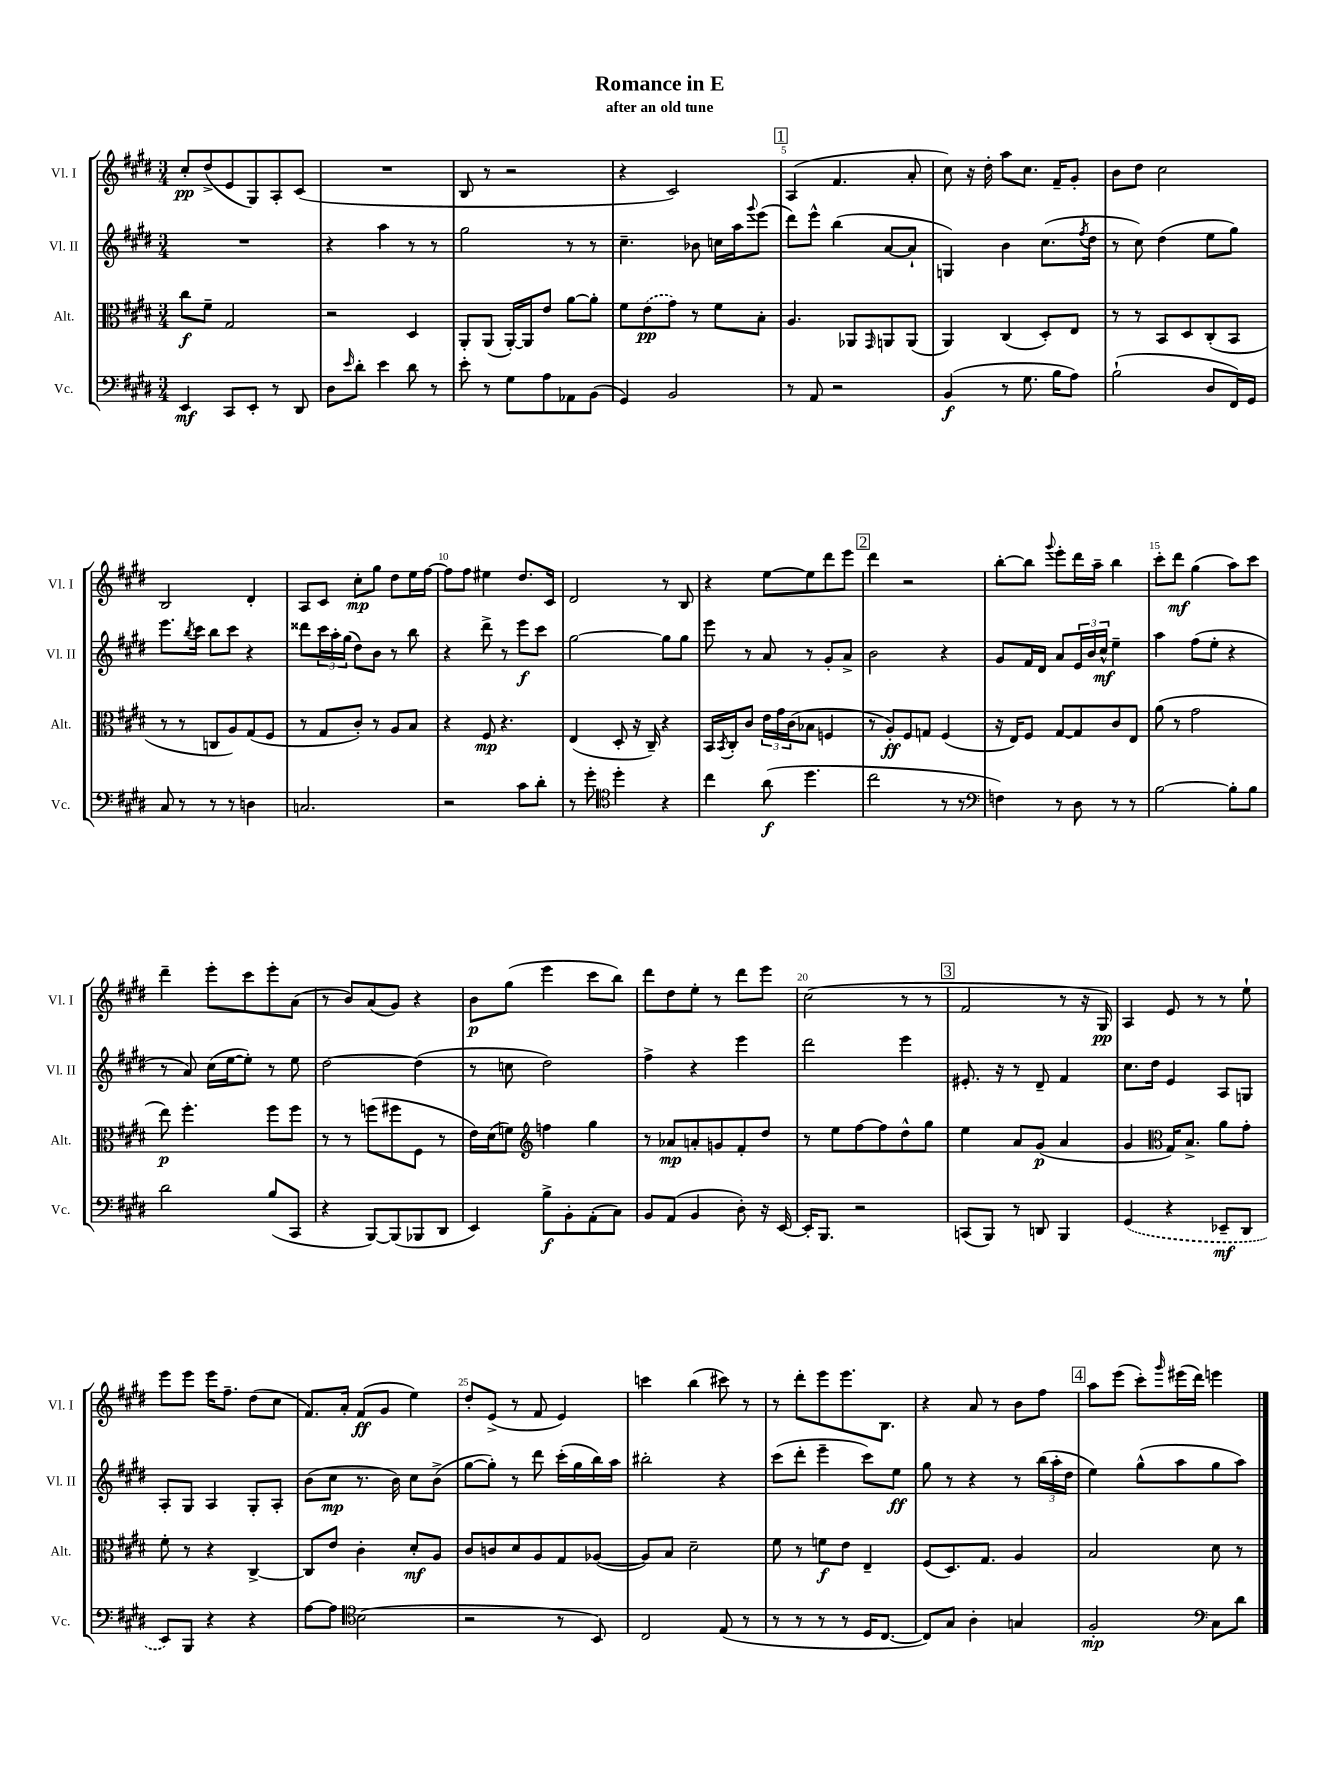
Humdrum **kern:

**kern	**kern	**kern	**kern
*staff4	*staff3	*staff2	*staff1
*clefF4	*clefC3	*clefG2	*clefG2
*k[f#c#g#d#]	*k[f#c#g#d#]	*k[f#c#g#d#]	*k[f#c#g#d#]
*M3/4	*M3/4	*M3/4	*M3/4
4EE/	8cc#\L	2.r	8cc#'/L
.	8f#~\J	.	(8dd#^/
8CC#/L	2G#/	.	8e/
8EE'/J	.	.	8G#/)
8r	.	.	8A'/
8DD#/	.	.	(8c#/J
=	=	=	=
8D#\L	2r	4r	2.r
16qqe/	.	.	.
8d#'\J	.	.	.
4e\	.	4aa\	.
8d#\	4D#/	8r	.
8r	.	8r	.
=	=	=	=
8e'\	8AA'/L	2gg#\	8B/
8r	(8AA/J	.	8r
8G#\L	[16AA'/LL)	.	2r
.	16AA/]J	.	.
8A\	8e/J	.	.
8AA-\	[8a\L	8r	.
(8BB\J	8a'\]J	8r	.
=	=	=	=
4GG#/)	8f#\L	4.cc#~\	4r
.	(8e\	.	.
2BB/	8g#\J)	.	2c#/)
.	8r	8b-\	.
.	8f#\L	16cc\LL	.
.	.	16aa\J	.
.	.	8qqggg#/	.
.	8B'\J	(8eee\J	.
=	=	=	=
8r	4.A/	8ddd#\L)	(4A/
8AA/	.	8eee^^\J	.
2r	.	(4bb\	4.f#/
.	8AA-/L	.	.
.	16qqGG#/	.	.
.	8AA/	[8a/L	.
.	(8AA/J	8a`/]J	8a'/
=	=	=	=
(4BB/	4AA/)	4G/)	8cc#\)
.	.	.	16r
.	.	.	16dd#'\
8r	(4C#/	4b\	8aa\L
8.G#\	.	.	8.cc#\J
.	8D#'/L)	(8.cc#\L	.
16B\LK	.	.	16f#~/LK
8A\J)	8E/J	.	8g#'/J
.	.	8qff#/	.
.	.	16dd#\Jk	.
=	=	=	=
(2B`\	8r	8r	8b\L
.	8r	8cc#\)	8dd#\J
.	8BB/L	(4dd#\	2cc#\
.	8D#/	.	.
8D#/L	(8C#'/	8ee\L	.
16FF#/L)	8BB/J	8gg#\J)	.
16GG#/JJ	.	.	.
=	=	=	=
8C#/	8r	8.eee\L	2B/
8r	8r	.	.
.	.	8qbb/	.
.	.	16ccc#\Jk	.
8r	8C/L	8bb\L	.
8r	8A/)	8ccc#\J	.
4D\	(8G#/	4r	4d#'/
.	8F#/J	.	.
=	=	=	=
2.C/	8r	8ddd##\L	8A/L
.	8G#/L	24ccc#\L	8c#/J
.	.	24aa'\	.
.	.	(24gg#\JJ	.
.	8c#'/J)	8dd#\L)	8cc#'\L
.	8r	8b\J	8gg#\J
.	8A/L	8r	8dd#\L
.	8B/J	8bb\	16ee\L
.	.	.	[16ff#\JJ
=	=	=	=
2r	4r	4r	8ff#\]L
.	.	.	8ff#\J
.	8F#/	8ddd#^\	4ee#\
.	4.r	8r	.
8c#\L	.	8eee\L	8.dd#/L
8d#'\J	.	8ccc#\J	.
.	.	.	16c#/Jk
=	=	=	=
8r	(4E/	[2gg#\	2d#/
8g#'\	.	.	.
*clefC4	*	*	*
4dd#'\	8D#'/	.	.
.	16r	.	.
.	16C#~/)	.	.
4r	4r	8gg#\]L	8r
.	.	8gg#\J	8B/
=	=	=	=
4cc#\	16BB/LL	8eee\	4r
.	8qBB/	.	.
.	16C#'/J	.	.
.	8c#/J	8r	.
(8a\	24e\LL	8a/	[8ee\L
.	24g#\	.	.
.	(24c#\J	.	.
4.dd#\	8B-\J	8r	8ee\]
.	4F/	8g#'/L	8ddd#\
.	.	8a^/J	8eee\J
=	=	=	=
2cc#\	8r	2b\	4ddd#\
.	8A'/L)	.	.
.	8F#/	.	2r
.	8G/J	.	.
8r	(4F#/	4r	.
8r	.	.	.
=	=	=	=
*clefF4	*	*	*
4F\)	16r	8g#/L	[8bb'\L
.	16E/LK)	.	.
.	8F#/J	16f#/L	8bb\]J
.	.	16d#/JJ	.
.	.	.	8qqggg#/
8r	[8G#/L	8a/L	8eee'\L
8D#\	8G#/]	24e/L	16ddd#\L
.	.	24b/	.
.	.	.	16aa~\JJ
.	.	24cc#^^/JJ	.
8r	8c#/	4ee~\	4bb\
8r	8E/J	.	.
=	=	=	=
[2B\	(8a\	4aa\	8ccc#'\L
.	8r	.	8ddd#\J
.	2g#\	(8ff#\L	(4gg#\
.	.	8ee'\J	.
8B'\]L	.	4r	8aa\L)
8B\J	.	.	8ccc#\J
=	=	=	=
2d#\	8ee\)	8r	4ddd#~\
.	4.ff#'\	8a/)	.
.	.	(16cc#\LL	8eee'\L
.	.	[16ee\J	.
.	.	8ee'\]J)	8ccc#\
(8B/L	8ff#\L	8r	8eee'\
8CC#/J	8ff#\J	8ee\	(8a\J
=	=	=	=
4r	8r	[2dd#\	8r
.	8r	.	8b/L)
[8BBB/L)	(8ff\L	.	(8a/
(8BBB/]	8ff#\	.	8g#/J)
8BBB-/	8F#\J	(4dd#\]	4r
8DD#/J	8r	.	.
=	=	=	=
4EE/)	16e\LL)	8r	8b\L
.	(16d#\J	.	.
.	8f\J)	8cc\	(8gg#\J
*	*clefG2	*	*
8B^\L	4ff\	2dd#\)	4eee\
8BB'\	.	.	.
(8AA'\	4gg#\	.	8ccc#\L
8C#\J)	.	.	8bb\J)
=	=	=	=
8BB/L	8r	4ff#^\	8ddd#\L
(8AA/J	8a-/L	.	8dd#\
4BB/	8a'/	4r	8ee'\J
.	8g/	.	8r
8D#'\)	8f#'/	4eee\	8ddd#\L
16r	8dd#/J	.	8eee\J
[16EE/	.	.	.
=	=	=	=
16EE'/]LK	8r	2ddd#\	(2cc#\
8.BBB/J	.	.	.
.	8ee\L	.	.
2r	[8ff#\	.	.
.	8ff#\]	.	.
.	8dd#^^\	4eee\	8r
.	8gg#\J	.	8r
=	=	=	=
(8CC/L	4ee\	8.e#'/	2f#/
8BBB/J)	.	.	.
.	.	16r	.
8r	8a/L	8r	.
8DD/	(8g#/J	8d#~/	.
4BBB/	4a/	4f#/	8r
.	.	.	16r
.	.	.	16G#/)
=	=	=	=
(4GG#/	4g#/	8.cc#\L	4A/
.	.	16dd#\Jk	.
*	*clefC3	*	*
4r	16G#/LK)	4e/	8e/
.	8.B^/J	.	.
.	.	.	8r
8EE-~/L	8a\L	8A/L	8r
8DD#/J	8g#'\J	8G/J	8ee`\
=	=	=	=
8EE/L)	8f#'\	8A'/L	8eee\L
8BBB/J	8r	8G#/J	8eee\J
4r	4r	4A/	16eee\LK
.	.	.	8.ff#~\J
4r	[4C#^/	8G#'/L	(8dd#\L
.	.	8A'/J	8cc#\J
=	=	=	=
[8A\L	8C#/]L	(8b\L	8.f#/L)
8A\]J	8e/J	8cc#\J	.
.	.	.	16a'/Jk
*clefC4	*	*	*
(2B\	4c#'\	8.r	(8f#/L
.	.	.	8g#/J
.	.	16b\)	.
.	8d#'/L	8cc#\L	4ee\)
.	8A/J	(8b^\J	.
=	=	=	=
2r	8c#/L	[8gg#\L	8dd#'/L
.	8c/	8gg#'\]J)	(8e^/J
.	8d#/	8r	8r
.	8A/	8ddd#\	8f#/
8r	8G#/	(16ccc#'\LL	4e/)
.	.	16gg#\	.
8BB/)	([8A-/J	16bb\)	.
.	.	16aa\JJ	.
=	=	=	=
2C#/	8A-/]L)	2bb#'\	4ccc\
.	8B/J	.	.
.	2d#~\	.	(4bb\
(8E/	.	4r	8ccc#\)
8r	.	.	8r
=	=	=	=
8r	8f#\	(8ccc#\L	8r
8r	8r	8ddd#'\J	8ddd#'\L
8r	8f\L	4eee~\	8eee\
8r	8e\J	.	8.eee\
16D#/LK	4E~/	8ccc#\L)	.
[8.C#/J	.	.	8.B\J
.	.	8ee\J	.
=	=	=	=
8C#/]L)	(8F#/L	8gg#\	4r
8G#/J	8.D#/)	8r	.
4A'\	.	4r	8a/
.	8.G#/J	.	.
.	.	.	8r
4G/	4A/	8r	8b\L
.	.	(24bb\LL	8ff#\J
.	.	24aa'\	.
.	.	24dd#\JJ	.
=	=	=	=
2F#'/	2B/	4ee\)	8aa\L
.	.	.	(8eee\J
.	.	(8gg#^^\L	8ccc#'\L)
.	.	.	16qqggg#/
.	.	8aa\	(16eee#\L
.	.	.	16ddd#\JJ)
*clefF4	*	*	*
8C#\L	8d#\	8gg#\	4eee\
8d#\J	8r	8aa\J)	.
==	==	==	==
*-	*-	*-	*-
